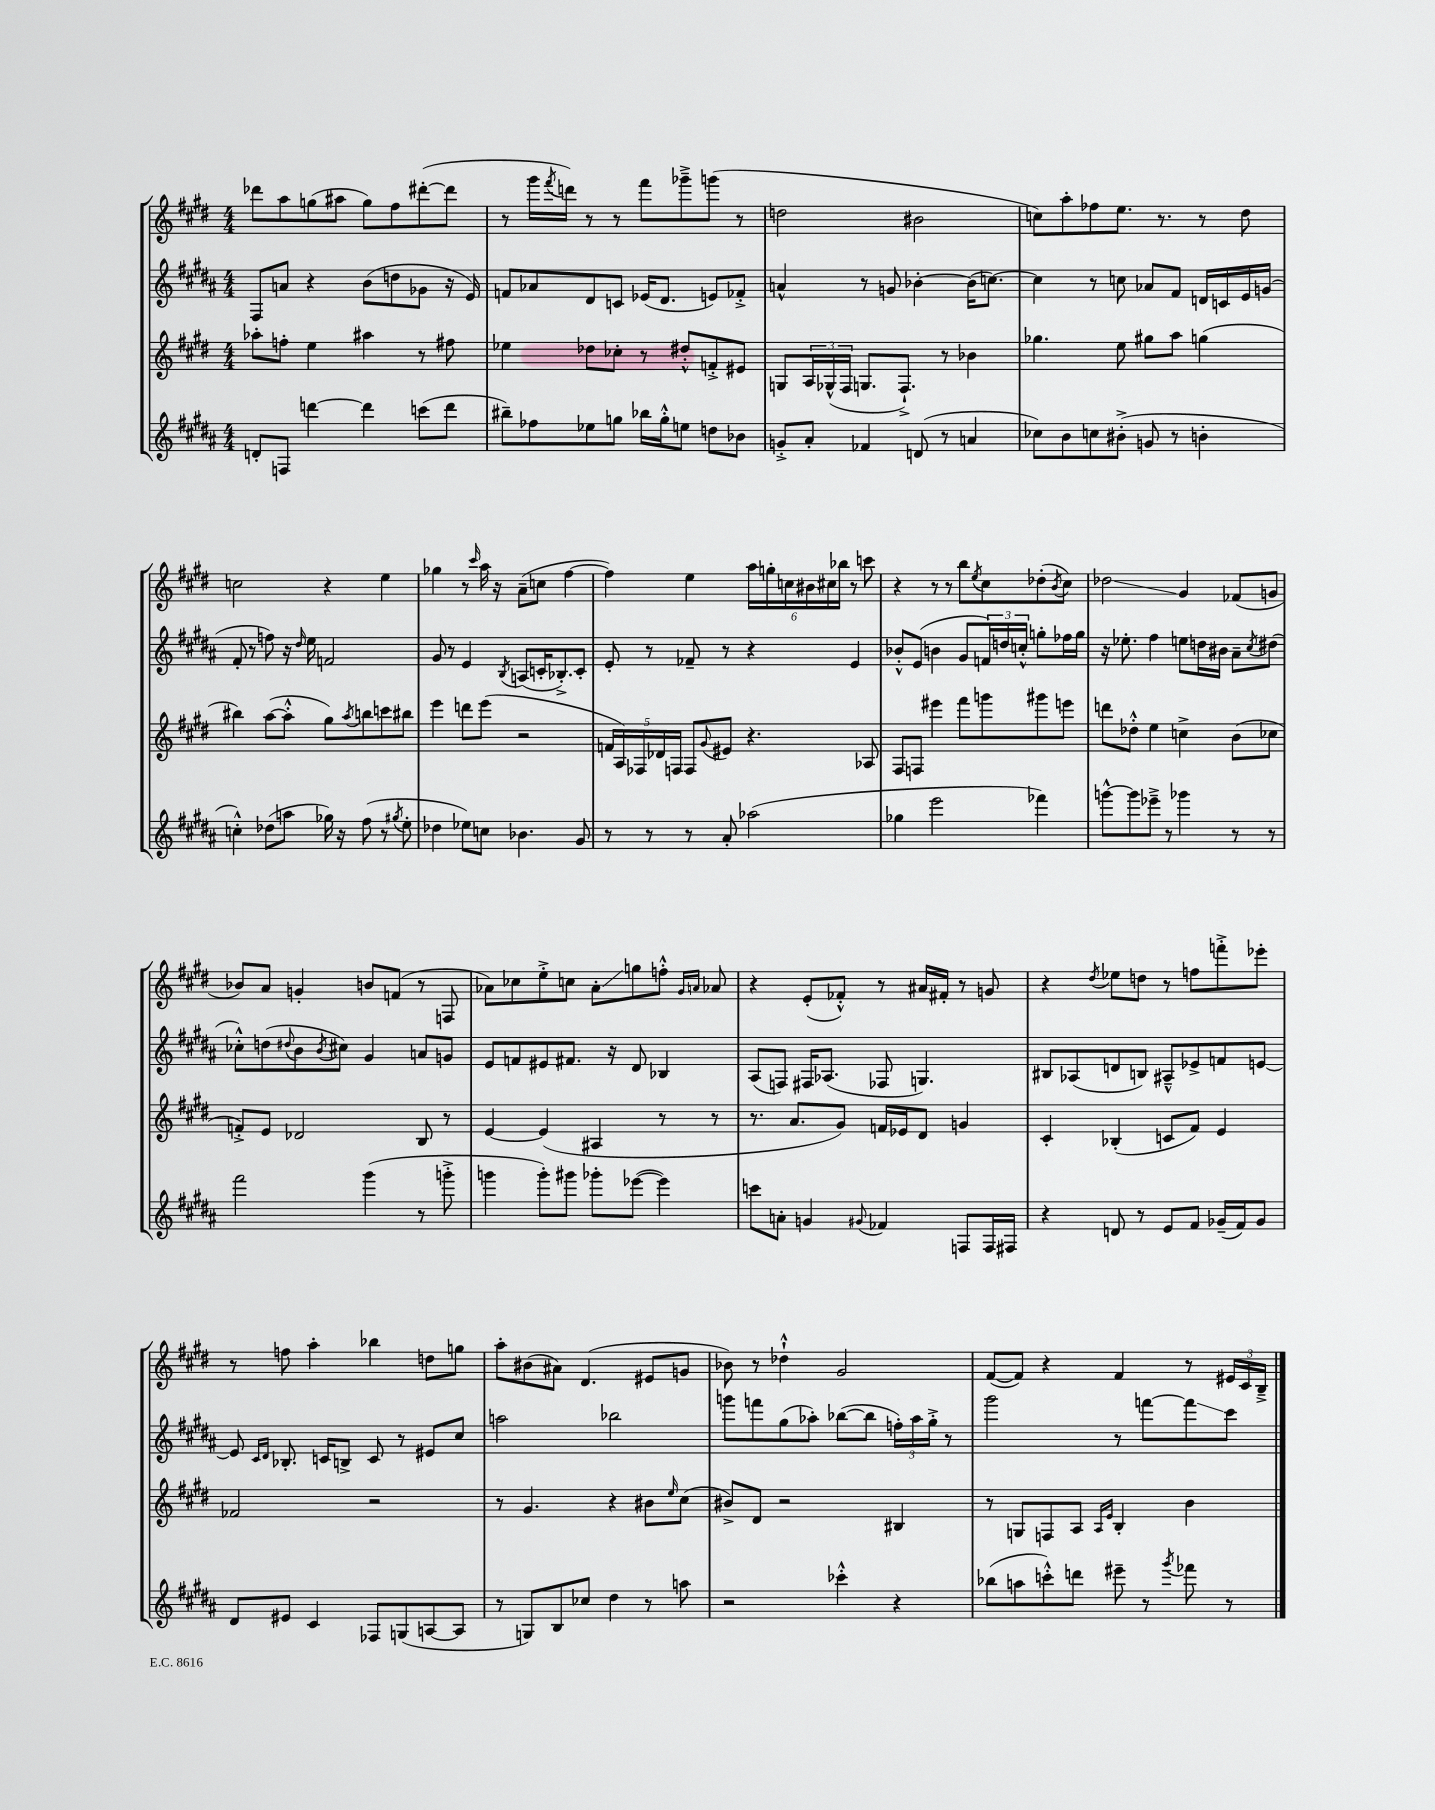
<<
\new StaffGroup <<
\new Staff = "s0" {
    \clef treble \key e \major \numericTimeSignature \time 4/4
    des'''8 a''8 g''8( ais''8 g''8) fis''8 dis'''8~-.( dis'''8 |
    r8 gis'''16 \acciaccatura { fis'''8 } d'''16) r8 r8 fis'''8 ges'''8---> g'''8( r8 |
    d''2 bis'2 |
    c''8) a''8-. fes''8 e''8. r8. r8 dis''8 |
    c''2 r4 e''4 |
    ges''4 r8 \grace { cis'''16 } a''16 r16 a'8--( c''8 fis''4~ |
    fis''4) e''4 \tuplet 6/4 { a''16 g''16-. c''16 bis'16 cis''16 bes''16 } r8 c'''8 |
    r4 r8 r8 b''8 \acciaccatura { e''8 } cis''8 des''8-.( \acciaccatura { b'8 } cis''8) |
    des''2\glissando gis'4 fes'8( g'8 |
    bes'8) a'8 g'4-. b'8 f'8( r8 f8 |
    aes'8) ces''8 e''8-.-> c''8 aes'8-.\glissando g''8 f''8-.-^ \grace { gis'16 a'16 } aes'8 |
    r4 e'8-.( fes'8-.-^) r8 ais'16 fis'16-. r8 g'8 |
    r4 \acciaccatura { dis''8 } ees''8 d''8 r8 f''8 f'''8-.-> ees'''8-. |
    r8 f''8 a''4-. bes''4 d''8 g''8 |
    a''8-. bis'8( ais'8) dis'4.( eis'8 g'8 |
    bes'8) r8 des''4-!-^ gis'2 |
    fis'8~( fis'8) r4 fis'4 r8 \tuplet 3/2 { eis'16 cis'16 b16---> } \bar "|." |
}
\new Staff = "s1" {
    \clef treble \key b \major \numericTimeSignature \time 4/4
    fis8 a'8 r4 b'8( d''8 ges'8 r16 e'16) |
    f'8 aes'8 dis'8 c'8 ees'16( dis'8. e'8) fes'8-.-> |
    a'4-^ r8 g'8 bes'4~-. bes'16( c''8.~) |
    c''4 r8 c''8 aes'8 fis'8 d'16 c'16 e'16 g'16( |
    fis'8-. r8 f''8) r16 \grace { dis''16 } e''16 f'2 |
    gis'8 r8 e'4 \acciaccatura { b8 } a8( c'16-. bes8.-.->) c'8-. |
    e'8-. r8 fes'8-- r8 r4 e'4 |
    bes'8-.-^ e'8( b'4 gis'8 \tuplet 3/2 { f'16) d''16 c''16-.-^ } g''8-. fes''16 g''16 |
    r16 ees''8.-. fis''4 e''8 d''16 bis'16 ais'8-- \acciaccatura { cis''8 } dis''8( |
    ces''8-.-^) d''8( \appoggiatura { dis''8 } b'8 \acciaccatura { b'8 } cis''8) gis'4 a'8 g'8 |
    e'8 f'8 eis'8 fis'8. r16 dis'8 bes4 |
    ais8( f8) fis16 aes8.( fes8 g4.) |
    bis8 aes8( d'8 b8) ais8---^ ees'8-> f'8 e'8~ |
    e'8 \grace { cis'16 dis'16 } bes8.-. c'16 b8-> c'8 r8 eis'8 cis''8 |
    a''2 bes''2 |
    g'''8 f'''8 gis''8( aes''8-.) bes''8~( bes''8 \tuplet 3/2 { f''16-.) aes''16 gis''16-.-> } r8 |
    gis'''2 r8 f'''8~ f'''8\glissando cis'''8 \bar "|." |
}
\new Staff = "s2" {
    \clef treble \key e \major \numericTimeSignature \time 4/4
    aes''8-. f''8-. e''4 ais''4 r8 fis''8 |
    ees''4 des''8 ces''8-. r8 dis''8-.-^ f'8-.-> eis'8 |
    g8 \tuplet 3/2 { a16 ges16-^( fis16 } g8. fis8.-!->) r8 bes'4 |
    ges''4. e''8 gis''8 a''8 g''4( |
    bis''4) a''8~( a''8-.-^ gis''8) \acciaccatura { a''8 } b''8 c'''8 bis''8 |
    e'''4 d'''8 e'''8( r2 |
    \tuplet 5/4 { f'16 a16) fes16 des'16 f16 } f8 \appoggiatura { gis'8 } eis'8 r4. aes8 |
    fis8 f8 eis'''4 fis'''8 g'''8 gis'''8 e'''8 |
    d'''8 des''8-.-^ e''4 c''4-> b'8( ces''8 |
    f'8-.->) e'8 des'2 b8 r8 |
    e'4~ e'4( ais4 r8 r8 |
    r8. a'8. gis'8) f'16 ees'16 dis'8 g'4 |
    cis'4-. bes4-.( c'8 fis'8) e'4 |
    fes'2 r2 |
    r8 gis'4. r4 bis'8 \grace { e''16 } cis''8( |
    bis'8->) dis'8 r2 bis4 |
    r8 g8 f8 a8 \grace { a16 e'16 } b4-. b'4 \bar "|." |
}
\new Staff = "s3" {
    \clef treble \key b \major \numericTimeSignature \time 4/4
    d'8-. f8 d'''4~ d'''4 c'''8( d'''8 |
    bis''8--) fes''8 ees''8 g''8 bes''16 g''16-.-^ e''8 d''8 bes'8 |
    g'8-.-> ais'8-. fes'4 d'8( r8 a'4 |
    ces''8) b'8 c''8 bis'8-.->( g'8 r8 b'4-. |
    c''4-.-^) des''8( a''8 ges''16) r16 fis''8( r8 \acciaccatura { gis''8 } e''8-. |
    des''4 ees''8) c''8 bes'4. gis'8 |
    r8 r8 r8 ais'8-. aes''2( |
    ges''4 e'''2 fes'''4) |
    g'''8~-^ g'''8 ees'''8---> r8 ges'''4 r8 r8 |
    fis'''2 gis'''4( r8 g'''8-.-> |
    g'''4 g'''8-.) gis'''8 ges'''8-. ees'''8~( ees'''4) |
    c'''8 a'8-. g'4 \appoggiatura { gis'8 } fes'4 f8 f16 fis16 |
    r4 d'8 r8 e'8 fis'8 ges'16--( fis'16) ges'8 |
    dis'8 eis'8 cis'4 fes8 g8( a8~ a8 |
    r8 g8) b8 ces''8 dis''4 r8 a''8 |
    r2 ces'''4-.-^ r4 |
    bes''8( a''8 c'''8-.-^) d'''8 eis'''8-- r8 \acciaccatura { gis'''8 } fes'''8 r8 \bar "|." |
}
>>
>>
\layout { \context { \Score \remove "Bar_number_engraver" } }
